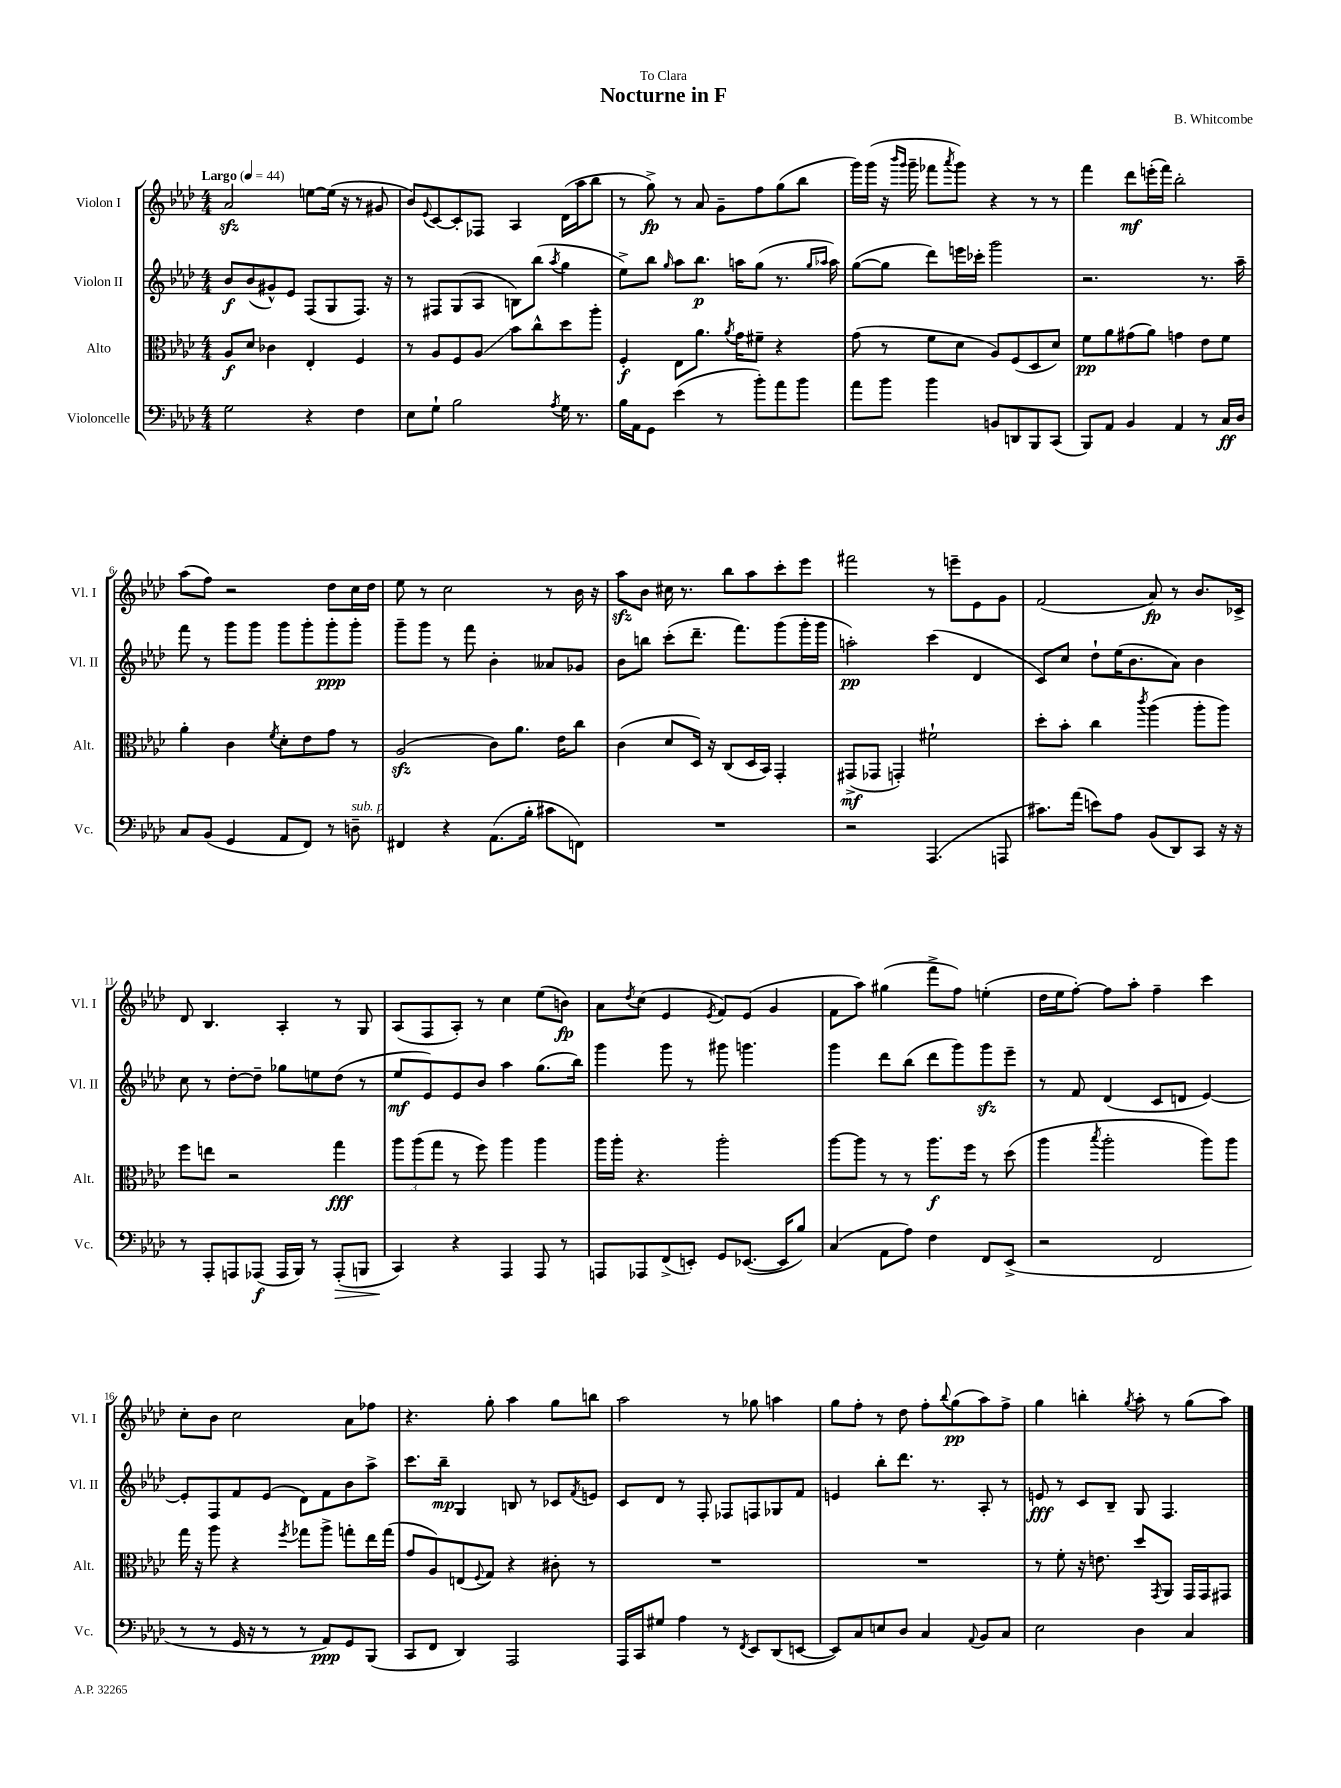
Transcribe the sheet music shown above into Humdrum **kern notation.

**kern	**kern	**kern	**kern
*staff4	*staff3	*staff2	*staff1
*clefF4	*clefC3	*clefG2	*clefG2
*k[b-e-a-d-]	*k[b-e-a-d-]	*k[b-e-a-d-]	*k[b-e-a-d-]
*M4/4	*M4/4	*M4/4	*M4/4
*MM44	*MM44	*MM44	*MM44
2G	8A-	8b-	2a-
.	8d-	(8b-	.
.	4c-	8g#^^)	.
.	.	8e-	.
4r	4E-'	(8F	[8ee
.	.	8G	(16ee]
.	.	.	16r
4F	4F	8.F)	8r
.	.	.	8g#
.	.	16r	.
=	=	=	=
8E-	8r	8r	8b-)
.	.	.	8qqe-
8G`	8A-	8F#	[8c
2B-	8F	(8G	8c']
.	8A-	8A-	8F-
.	8b-	8B)	4A-
.	8cc^^	(8bb-	.
8qA-	.	8qaa-	.
16G	8dd-	4gg	(16d-
8.r	.	.	16aa-
.	8aa-'	.	8bb-
=	=	=	=
16B-	4F'	8ee-^)	8r
16AA-	.	.	.
8GG	.	8bb-	8gg^)
.	.	16qqgg	.
(4e-	8E-	8aa-	8r
.	8.a-	8.bb-	8a-
8r	.	.	8g~
.	8qa-	.	.
.	16g	16aa	.
8b-')	8f#~	(8gg	8ff
8a-	4r	8.r	(8gg
8b-	.	.	8bb-
.	.	16qqgg	.
.	.	16qqaa-	.
.	.	16aa-)	.
=	=	=	=
8a-	(8g	([8gg	16ggg)
.	.	.	(16ggg
8b-	8r	8gg]	16r
.	.	.	16qqbbb-
.	.	.	16qqggg
.	.	.	16ggg~
4b-	8f	8ddd-)	8fff-
.	.	.	8qaaa-
.	8d-	16eee	8ggg)
.	.	16ccc-'	.
8BB	8A-)	2ggg	4r
8DD	(8F	.	.
8BBB-	8D-	.	8r
(8CC	8d-)	.	8r
=	=	=	=
8BBB-)	8f	2.r	4fff
8AA-	8a-	.	.
4BB-	(8g#	.	8ddd-
.	8a-)	.	(16eee'
.	.	.	16fff)
4AA-	4g	.	2bb-'
8r	8e-	8.r	.
16C	8f	.	.
16D-	.	16aa-~	.
=	=	=	=
8C	4a-'	8fff	(8aa-
(8BB-	.	8r	8ff)
4GG	4c	8ggg	2r
.	.	8ggg	.
.	8qf	.	.
8AA-	8d-'	8ggg	.
8FF)	8e-	8ggg'	.
8r	8g	8ggg'	8dd-
8D~	8r	8ggg'	16cc
.	.	.	16dd-
=	=	=	=
4FF#	(2A-	8ggg~	8ee-
.	.	8ggg	8r
4r	.	8r	2cc
.	.	8fff	.
(8.AA-	8c)	4b-'	.
.	8.a-	.	.
16B-'	.	.	.
8c#	.	8a--	8r
.	16e-	.	.
8FF)	8cc	8g-	16b-
.	.	.	16r
=	=	=	=
1r	(4c	8b-	8aa-
.	.	8bb	8b-
.	8d-	(8ccc'	16cc#
.	.	.	8.r
.	16D-)	8.ddd-~	.
.	16r	.	.
.	(8C	.	8bb-
.	.	8.fff)	.
.	16D-	.	8aa-
.	16BB-)	.	.
.	4GG'	(8ggg	8ccc'
.	.	16ggg'	8eee-
.	.	16ggg	.
=	=	=	=
2r	(8GG#^	2aa')	2fff#
.	8GG-	.	.
.	4GG')	.	.
(4.AAA-	2f#`	(4ccc	8r
.	.	.	8eee~
.	.	4d-	8e-
8AAA	.	.	8g
=	=	=	=
8.c#)	8dd-'	8c)	(2f
.	8b-'	8cc	.
(16a-	.	.	.
8e)	4cc	8dd-`	.
8A-	.	(16ee-	.
.	.	8.b-	.
.	8qccc	.	.
(8BB-	(4aa-	.	8a-)
8DD-)	.	8a-)	8r
8CC	8aa-'	4b-	8.b-
16r	8aa-)	.	.
16r	.	.	16c-^
=	=	=	=
8r	8ff	8cc	8d-
8AAA-'	8ee	8r	4.B-
8AAA	2r	[8dd-'	.
(8AAA-	.	8dd-~]	.
16AAA-	.	8gg-	4A-'
16BBB-)	.	.	.
8r	.	8ee	.
(8AAA-'	4gg	(8dd-	8r
8BBB	.	8r	8G
=	=	=	=
4CC)	12aa-	8ee-	(8A-
.	(12aa-	.	.
.	.	8e-)	8F
.	12gg	.	.
4r	8r	8e-	8A-')
.	8ff)	8b-	8r
4AAA-	4aa-	4aa-	4cc
8AAA-	4aa-	(8.gg	(8ee-
8r	.	.	8b)
.	.	16bb-)	.
=	=	=	=
8AAA	16aa-	4ggg	8a-
.	16aa-'	.	.
.	.	.	8qdd-
8AAA-	4.r	.	(8cc
(8FF^	.	8ggg	4e-
8EE')	.	8r	.
.	.	.	8qe-
8GG	2aa-'	8ggg#	8f)
([8.EE-	.	4.ggg	(8e-
.	.	.	4g
16EE-]	.	.	.
8B-)	.	.	.
=	=	=	=
(4C	[8aa-	4ggg	8f
.	8aa-]	.	8aa-)
8AA-	8r	8ddd-	(4gg#
8A-)	8r	(8bb-	.
4F	8.aa-	8ddd-	8fff^
.	.	8ggg)	8ff)
.	16ff	.	.
8FF	8r	8ggg	(4ee'
(8EE-^	(8dd-	8eee-~	.
=	=	=	=
2r	4aa-	8r	16dd-
.	.	.	16ee-
.	.	8f	[8ff')
.	8qbb-	.	.
.	2aa-'	(4d-	8ff]
.	.	.	8aa-'
2FF	.	8c	4ff~
.	.	8d	.
.	8aa-)	[4e-)	4ccc
.	8aa-	.	.
=	=	=	=
8r	16gg	8e-']	8cc'
.	16r	.	.
8r	8aa-	8F	8b-
16GG	4r	8f	2cc
16r	.	.	.
8r	.	(8e-	.
.	8qff	.	.
8r	8gg-	8d-)	.
8AA-)	8aa-^	8f	.
8GG	8gg'	8b-	8a-
(8BBB-	16ee-	8aa-^	8ff-
.	(16gg	.	.
=	=	=	=
8CC	8g	8.ccc	4.r
8FF	8A-)	.	.
.	.	16bb-~	.
4DD-)	(8E	4G	.
.	8qqF	.	.
.	8G)	.	8gg'
2AAA-	4r	8B	4aa-
.	.	8r	.
.	8c#'	8c-	8gg
.	.	8qf	.
.	8r	8e	8bb
=	=	=	=
16AAA-	1r	8c	2aa-
16CC	.	.	.
8G#	.	8d-	.
4A-	.	8r	.
.	.	8F'	.
8r	.	8F-	8r
8qFF	.	.	.
8EE-	.	8F	8gg-
(8DD-	.	8G-	4aa
[8EE	.	8f	.
=	=	=	=
8EE])	1r	4e	8gg
8C	.	.	8ff'
8E	.	8bb-'	8r
8D-	.	8.ddd-	8dd-
4C	.	.	8ff'
.	.	8.r	.
.	.	.	8qqbb-
.	.	.	(8gg
8qqAA-	.	.	.
8BB-	.	8A-'	8aa-)
8C	.	8r	8ff^
=	=	=	=
2E-	8r	8e	4gg
.	8f'	8r	.
.	16r	8c	4bb'
.	8.e	.	.
.	.	8B-~	.
.	.	.	8qgg
4D-	8dd-	8G	8aa-'
.	8qGG	.	.
.	8AA-	4.F	8r
4C	16GG	.	(8gg
.	16GG	.	.
.	8GG#	.	8aa-)
==	==	==	==
*-	*-	*-	*-
